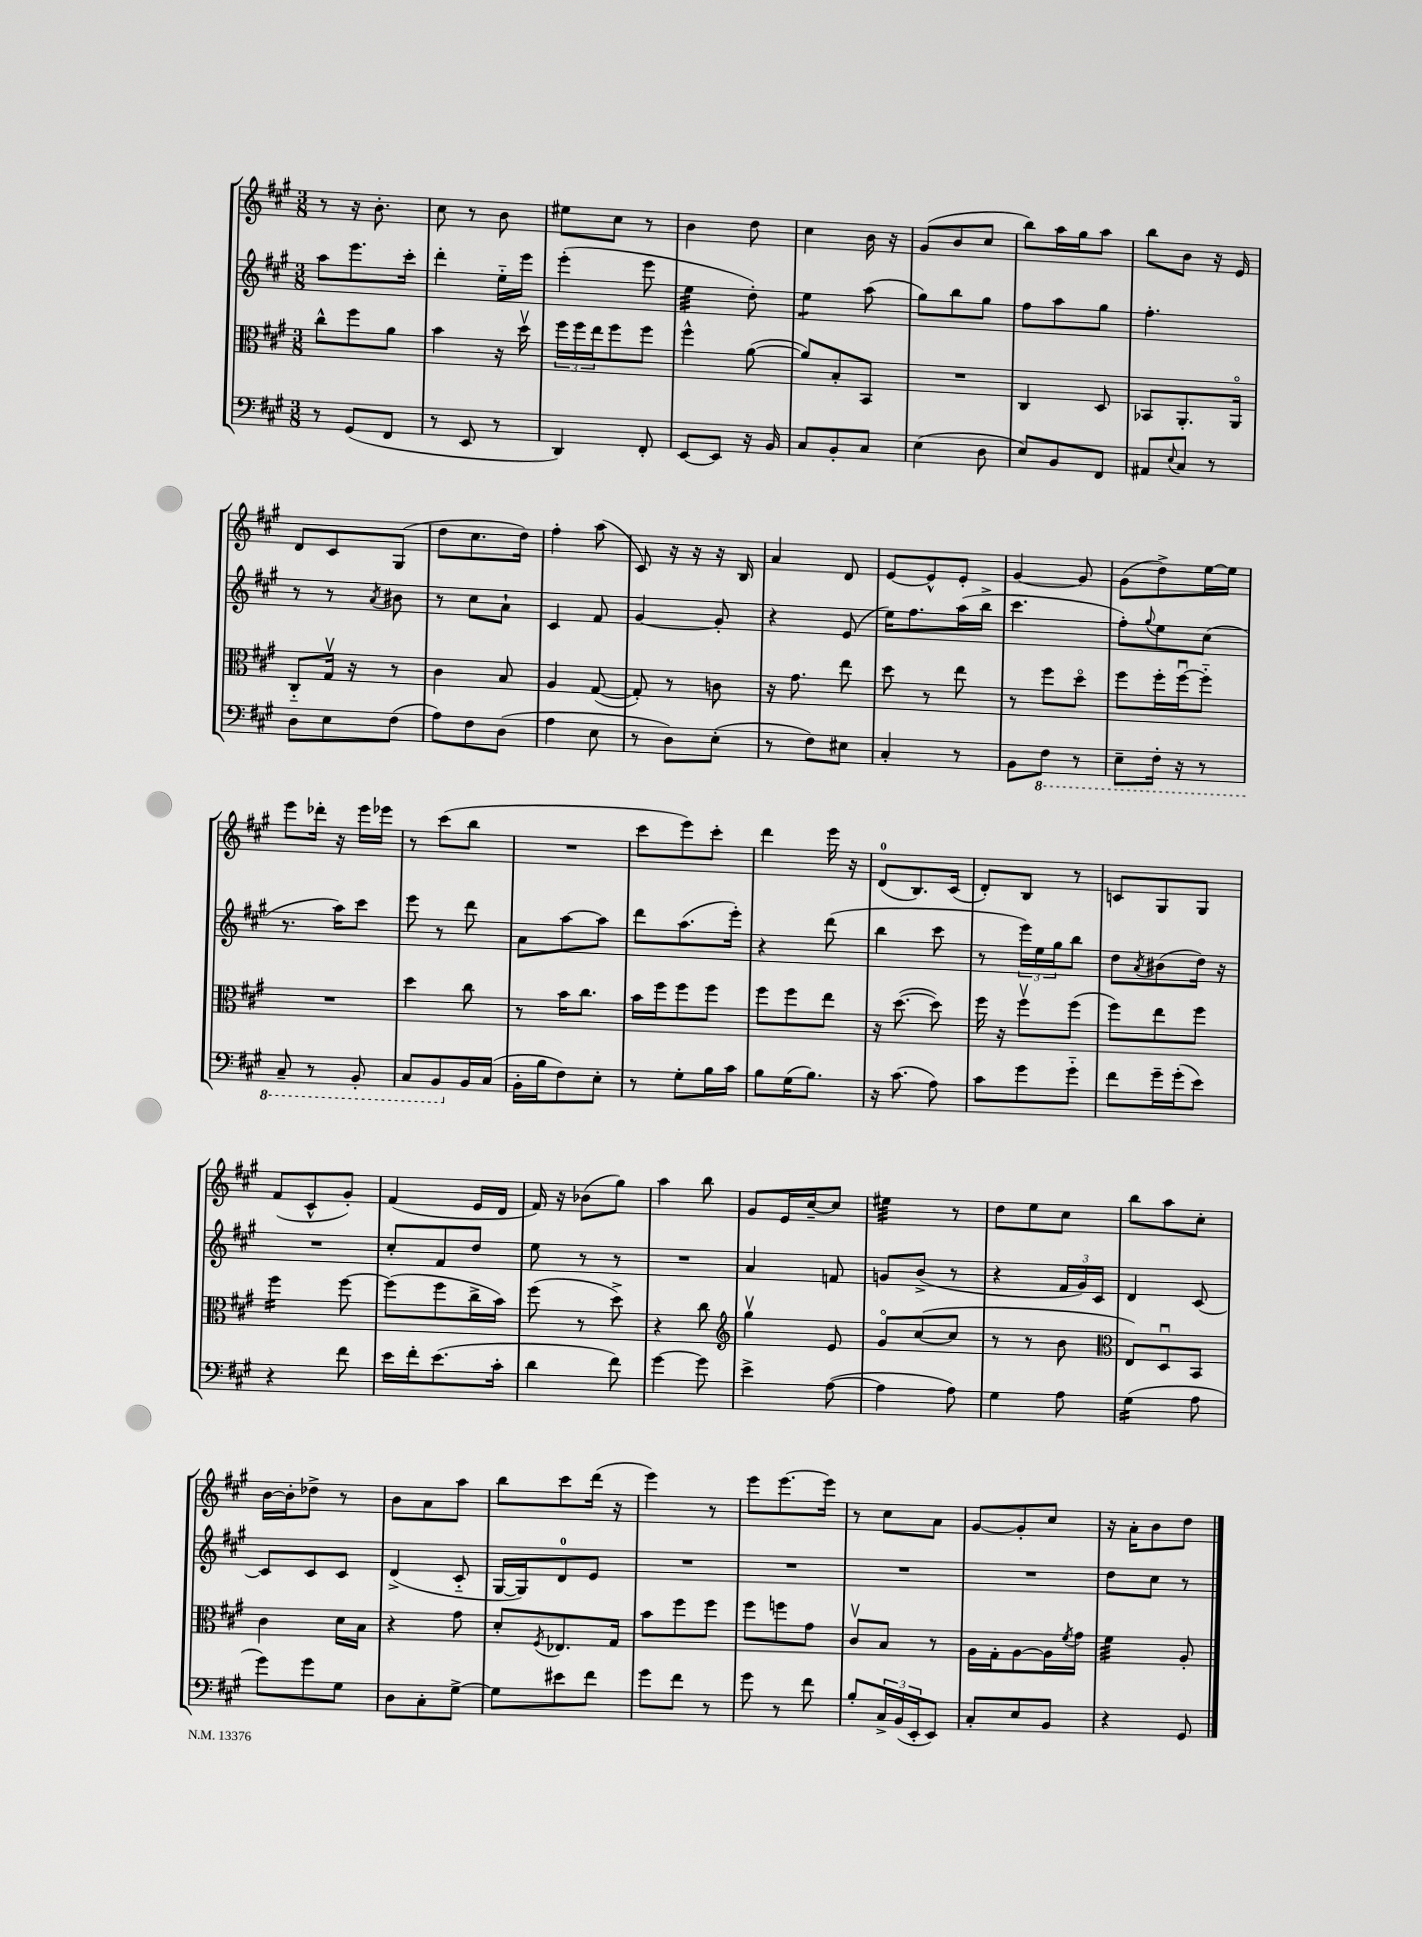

**kern	**kern	**kern	**kern
*staff4	*staff3	*staff2	*staff1
*clefF4	*clefC3	*clefG2	*clefG2
*k[f#c#g#]	*k[f#c#g#]	*k[f#c#g#]	*k[f#c#g#]
*M3/8	*M3/8	*M3/8	*M3/8
8r	8cc#^^	8aa	8r
(8GG#	8ff#	8.eee	16r
.	.	.	8.b'
8FF#	8a	.	.
.	.	16ccc#'	.
=	=	=	=
8r	4b	4ddd'	8cc#
8EE	.	.	8r
8r	16r	16ee'~	8b
.	16ddv	16eee	.
=	=	=	=
4DD)	24ff#	(4eee'	8ee#
.	24ff#	.	.
.	24ee	.	.
.	8ff#	.	8cc#
8FF#'	8ff#	8eee	8r
=	=	=	=
[8EE	4ff#^^	4ee	4b
8EE]	.	.	.
16r	([8a	8dd')	8dd
16BB	.	.	.
=	=	=	=
8C#	8a])	4ee	4cc#
8BB'	8B'	.	.
8C#	8BB	(8aa	16b
.	.	.	16r
=	=	=	=
(4E	4.r	8gg#)	(8g#
.	.	8bb	8b
8D	.	8gg#	8cc#
=	=	=	=
8E)	4C#	8ff#	8bb)
8BB	.	8aa	16aa
.	.	.	16gg#
8FF#	8D	8gg#	8aa
=	=	=	=
8AA#	8BB-	4.ff#'	8bb
8qqE	.	.	.
8C#	8.AA'	.	8b
8r	.	.	16r
.	16AAo	.	16e
=	=	=	=
8D	8C#'~	8r	8d
8E	16G#v	8r	8c#
.	16r	.	.
.	.	8qa	.
(8F#	8r	8b#	(8G#
=	=	=	=
8A)	4c#	8r	8dd
8F#	.	8cc#	8.cc#
(8D	8B	8a`	.
.	.	.	16dd)
=	=	=	=
4A	4A	4c#	4ff#'
8E	([8G#	8f#	(8aa
=	=	=	=
8r	8G#'])	[4g#	8c#)
8D)	8r	.	16r
.	.	.	16r
(8E'	8c	8g#']	16r
.	.	.	16B
=	=	=	=
8r	16r	4r	4a
.	8.g#	.	.
8F#)	.	.	.
8E#	8ee	(8e	8d
=	=	=	=
4C#'	8dd	16ee)	[8e
.	.	8.ff#	.
.	8r	.	8e^^]
8r	8ee	(16aa	8e'
.	.	16bb^	.
=	=	=	=
8BB	8r	4.ccc#	[4g#
8FF#	8ff#	.	.
8r	8ddo	.	8g#]
=	=	=	=
8EE~	8ff#	8ff#')	(8g#
.	.	8qqgg#	.
16FF#'	16ff#'	8ee	8dd^)
16r	[16ff#u	.	.
8r	8ff#'~]	(8cc#	[16ee
.	.	.	16ee]
=	=	=	=
8CC#~	4.r	8.r	8eee
8r	.	.	16ddd-'
.	.	16aa)	16r
8BBB'	.	8ccc#	16eee
.	.	.	16eee-
=	=	=	=
8CC#	4dd	8eee	8r
8BBB	.	8r	(8ccc#
16BB	8cc#	8ddd	8bb
(16C#	.	.	.
=	=	=	=
16BB'	8r	8a	4.r
16B	.	.	.
8F#)	16b	[8aa	.
.	8.cc#	.	.
8E'	.	8aa]	.
=	=	=	=
8r	16b	8ddd	8ccc#
.	16ff#	.	.
8G#'	8ff#	(8.aa	8eee)
16B	8ff#	.	8ccc#'
16c#	.	16eee')	.
=	=	=	=
8B	8ff#	4r	4ddd
(16G#	8ff#	.	.
8.B)	.	.	.
.	8ee	(8ddd	16eee
.	.	.	16r
=	=	=	=
16r	16r	4bb	(8d
(8.c#	([8.dd	.	.
.	.	.	8.B)
8A)	8dd])	8ccc#	.
.	.	.	(16c#
=	=	=	=
8c#	16ff#	8r	8d')
.	16r	.	.
8g#	8ff#v	24eee)	8B
.	.	24ee	.
.	.	24gg#	.
8g#'~	(8ff#	8bb	8r
=	=	=	=
8f#	8ff#)	8dd	8c
.	.	8qa	.
16g#~	8ee	(8b#	8G#
(16g#'	.	.	.
8e)	8ff#	16dd)	8G#
.	.	16r	.
=	=	=	=
4r	4ff#	4.r	(8f#
.	.	.	8c#^^
8f#	[8ff#	.	8g#')
=	=	=	=
16e	(8ff#]	8cc#'	(4f#
16f#'	.	.	.
(8.e	8ff#	8f#	.
.	16cc#^	8dd	16e
16c#'	16b)	.	16d
=	=	=	=
4d	(8ff#	8ee	16f#)
.	.	.	16r
.	8r	8r	(8b-
8f#)	8dd^)	8r	8gg#)
=	=	=	=
[4g#	4r	4.r	4aa
8g#]	8cc#	.	8bb
=	=	=	=
*	*clefG2	*	*
4e^	4gg#v	4a	8g#
.	.	.	16e
.	.	.	[16cc#~
([8A	8e	8f	8cc#]
=	=	=	=
4A]	8g#o	8g	4ee#
.	([8cc#	(8b^	.
8A)	8cc#]	8r	8r
=	=	=	=
4G#	8r	4r	8dd
.	8r	.	8ee
8A	8b	24f#	8cc#
.	.	24g#)	.
.	.	24c#	.
=	=	=	=
*	*clefC3	*	*
(4G#	8E)	4d	8bb
.	8Du	.	8aa
8A	8BB	[8c#	8cc#'
=	=	=	=
8g#)	4c#	8c#]	[16b
.	.	.	16b']
8g#	.	8c#	8dd-^
8G#	16d	8c#	8r
.	16B	.	.
=	=	=	=
8D	4r	(4d^	8b
8C#'	.	.	8a
[8G#^	8g#	8c#'~	8aa
=	=	=	=
8G#]	8d'	[16G#	8bb
.	.	16G#])	.
.	8qF#	.	.
8e#	8.E-	8d	8ccc#
8f#	.	8e	(16ddd
.	16G#	.	16r
=	=	=	=
8g#	8b	4.r	4eee)
8f#	8ff#	.	.
8r	8ff#	.	8r
=	=	=	=
8g#	8ff#	4.r	8eee
8r	8ff	.	[8.eee
8f#	8g#	.	.
.	.	.	16eee]
=	=	=	=
8B'	8c#v	4.r	8r
24C#^	8B	.	8cc#
(24BB	.	.	.
24EE'	.	.	.
8EE)	8r	.	8a
=	=	=	=
8C#'	16A	4.r	[8g#
.	16G#'	.	.
8E	[8A	.	8g#']
8BB	16A]	.	8cc#
.	8qf#	.	.
.	16g#	.	.
=	=	=	=
4r	4f#	8dd	16r
.	.	.	16a'
.	.	8cc#	8b
8GG#	8A'	8r	8dd
==	==	==	==
*-	*-	*-	*-
